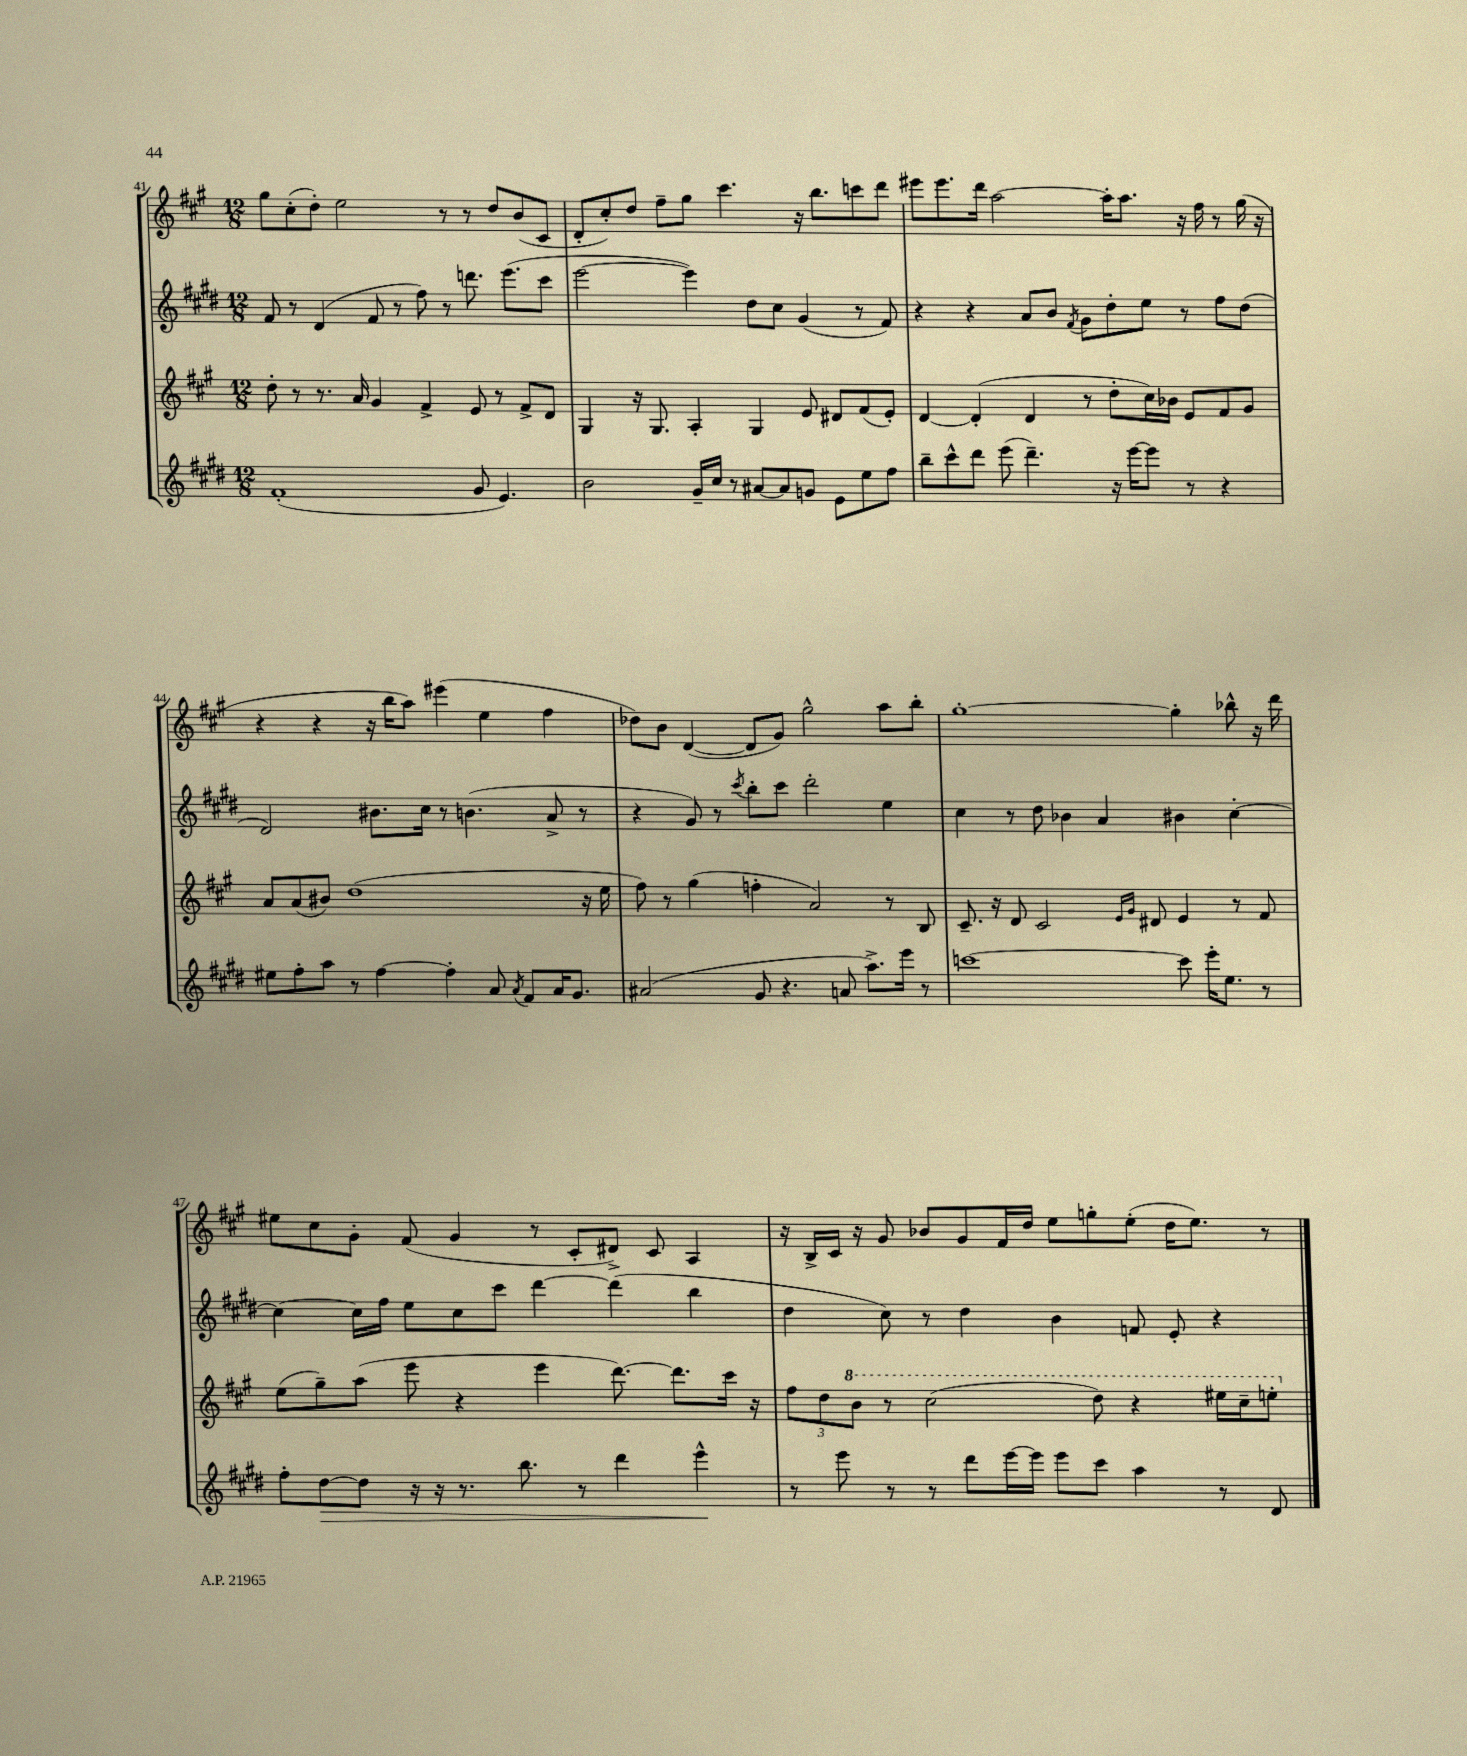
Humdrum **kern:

**kern	**kern	**kern	**kern
*staff4	*staff3	*staff2	*staff1
*clefG2	*clefG2	*clefG2	*clefG2
*k[f#c#g#d#]	*k[f#c#g#]	*k[f#c#g#d#]	*k[f#c#g#]
*M12/8	*M12/8	*M12/8	*M12/8
(1f#'	8dd'\	8f#/	8gg#\L
.	8r	8r	(8cc#'\
.	8.r	(4d#/	8dd'\J)
.	.	.	2ee\
.	16a/	.	.
.	4g#/	8f#/	.
.	.	8r	.
.	4f#^/	8ff#\)	.
.	.	8r	8r
8g#/	8e/	8.ddd\	8r
4.e/)	8r	.	8dd/L
.	.	(8.eee\L	.
.	8f#^/L	.	(8b/
.	8d/J	8ccc#\J	8c#/J
=	=	=	=
2b\	4G#/	[2eee\	8d'/L
.	.	.	8cc#'/)
.	16r	.	8dd/J
.	8.G#/	.	.
.	.	.	8ff#~\L
16g#~/LL	4A'/	4eee\])	8gg#\J
16cc#/JJ	.	.	.
8r	.	.	4.ccc#\
[8a#/L	4G#/	8dd#\L	.
8a#/]	.	8cc#\J	.
8g/J	8e/	(4g#/	16r
.	.	.	8.bb\L
8e\L	8d#/L	.	.
8ee\	(8f#/	8r	8ccc\
8ff#\J	8e'/J)	8f#/)	8ddd\J
=	=	=	=
8bb~\L	[4d/	4r	8eee#\L
8ccc#^^\	.	.	8.eee#\
8ddd#\J	(4d'/]	4r	.
.	.	.	16ddd\Jk
(8eee\	.	.	[2aa\
4.ddd#~\)	4d/	8a/L	.
.	.	8b/J	.
.	.	8qf#/	.
.	8r	8g#\L	.
16r	8dd'\L	8dd#'\	16aa'\]LK
[16eee\LK	.	.	8.aa\J
8eee\]J	16cc#\L)	8ee\J	.
.	16b-\JJ	.	.
8r	8e/L	8r	16r
.	.	.	16ff#\
4r	8f#/	8ff#\L	8r
.	8g#/J	(8dd#\J	(16gg#\
.	.	.	16r
=	=	=	=
8ee#\L	8a/L	2d#/)	4r
8ff#'\	(8a/	.	.
8aa\J	8b#/J)	.	4r
8r	(1dd	.	.
[4ff#\	.	8.b#\L	16r
.	.	.	16bb\LK
.	.	.	8aa\J)
.	.	16cc#\Jk	.
4ff#'\]	.	8r	(4eee#\
.	.	(4.b\	.
8a/	.	.	4ee\
8qa/	.	.	.
8f#/L	.	.	.
16a/K	.	8a^/	4ff#\
8.g#/J	.	.	.
.	16r	8r	.
.	16ee\	.	.
=	=	=	=
(2a#/	8ff#\)	4r	8dd-\L)
.	8r	.	8b\J
.	(4gg#\	8g#/)	([4d/
.	.	8r	.
.	.	8qccc#/	.
8g#/	4ff'\	8bb'\L	8d/]L
4.r	.	8ccc#\J	8g#/J)
.	2a/)	2ddd#'\	2gg#^^\
8a/	.	.	.
8.aa^\L)	.	.	.
.	8r	4ee\	8aa\L
16eee\Jk	.	.	.
8r	8B/	.	8bb'\J
=	=	=	=
[1ccc	8.c#~/	4cc#\	[1gg#'
.	16r	.	.
.	8d/	8r	.
.	2c#/	8dd#\	.
.	.	4b-\	.
.	.	4a/	.
.	16qqe/LL	.	.
.	16qqg#/JJ	.	.
.	8d#/	.	.
8ccc\]	4e/	4b#\	4gg#'\]
16eee'\LK	.	.	.
8.ee\J	.	.	.
.	8r	[4cc#'\	8bb-^^\
8r	8f#/	.	16r
.	.	.	16ddd\
=	=	=	=
8ff#'\L	(8ee\L	4cc#\_	8ee#\L
[8dd#\	8gg#~\)	.	8cc#\
8dd#\]J	(8aa\J	16cc#\]LL	8g#'\J
.	.	16ff#\JJ	.
16r	8eee\	8ee\L	(8f#/
16r	.	.	.
8.r	4r	8cc#\	4g#/
.	.	8ccc#\J	.
8.bb\	.	.	.
.	4eee\	[4ddd#\	8r
8r	.	.	8c#'/L
4ddd#\	[8.ddd\)	(4ddd#\]	8d#^/J)
.	.	.	8c#/
.	8.ddd\]L	.	.
4eee^^\	.	4bb\	4A/
.	16ccc#\Jk	.	.
.	16r	.	.
=	=	=	=
8r	12ff#\L	4dd#\	16r
.	.	.	16B^/LL
.	12dd\	.	.
8eee\	.	.	16c#/JJ
.	12bb\J	.	.
.	.	.	16r
8r	8r	8cc#\)	8g#/
8r	(2ccc#\	8r	8b-/L
8ddd#\L	.	4dd#\	8g#/
[16eee\L	.	.	16f#/L
16eee\]JJ	.	.	16dd/JJ
8eee\L	.	4b\	8ee\L
8ccc#\J	8ddd\)	.	8gg'\
4aa\	4r	8f/	(8ee'\J
.	.	8e'/	16dd\LK
.	.	.	8.ee\J)
8r	16eee#\LL	4r	.
.	16ccc#~\J	.	.
8d#/	8eee'\J	.	8r
==	==	==	==
*-	*-	*-	*-
